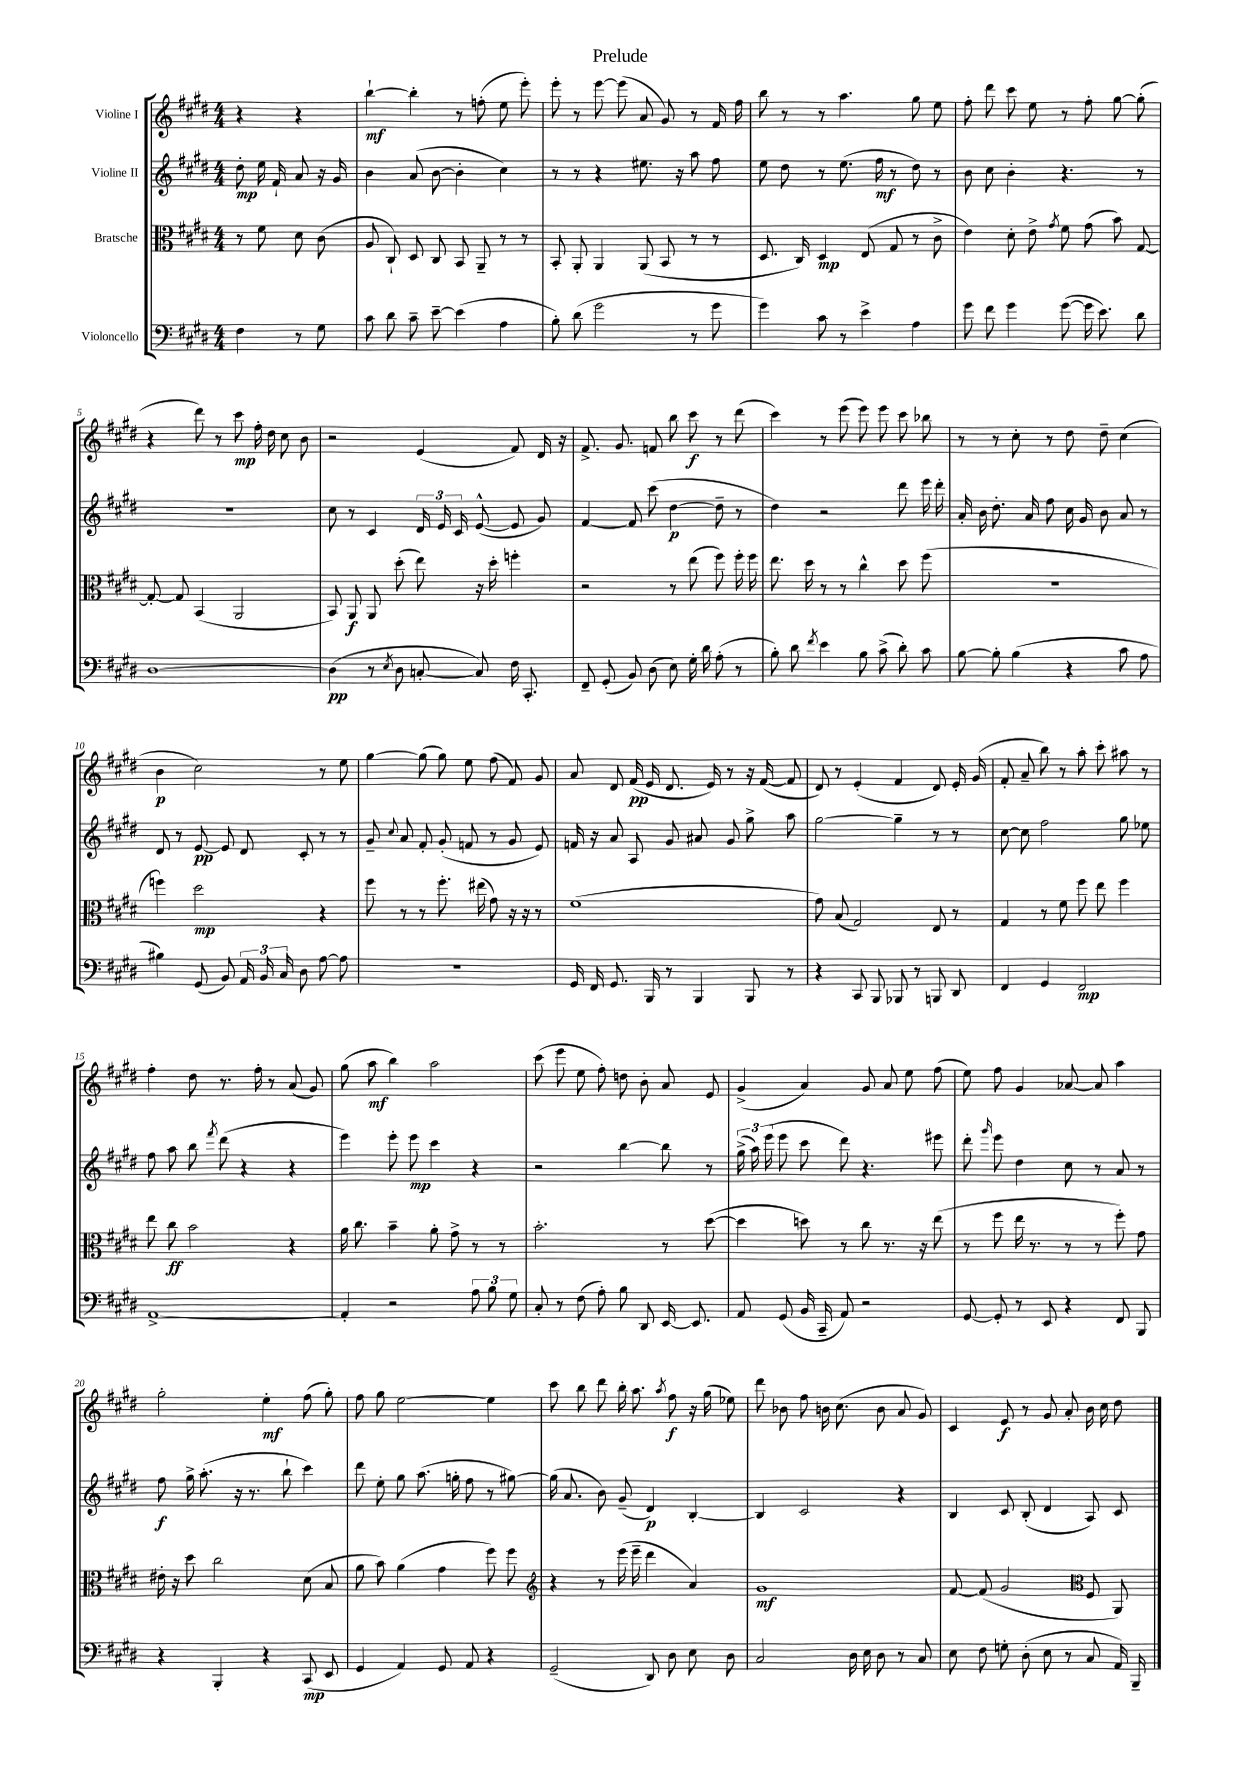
\header { title = "Prelude" }
<<
\new StaffGroup <<
\new Staff = "s0" \with { instrumentName = "Violine I" } {
    \clef treble \key e \major \numericTimeSignature \time 4/4 \partial 2
    \autoBeamOff r4 r4 |
    b''4~-!\mf b''4-. r8 f''8-.( e''8 e'''8-.) |
    e'''8-. r8 e'''8~ e'''8( a'8 gis'8) r8 fis'16 fis''16 |
    b''8 r8 r8 a''4. gis''8 e''8 |
    fis''8-. dis'''8 cis'''8 e''8 r8 fis''8-. gis''8~ gis''8-.( |
    r4 dis'''8) r8 cis'''8\mp fis''16-. dis''16 cis''8 b'8 |
    r2 e'4( fis'8) dis'16 r16 |
    fis'8.-> gis'8. f'8 b''8 cis'''8\f r8 dis'''8( |
    cis'''4) r8 e'''8( e'''8) e'''8 cis'''8 bes''8 |
    r8 r8 cis''8-. r8 dis''8 dis''8-- cis''4( |
    b'4\p cis''2) r8 e''8 |
    gis''4~ gis''8( gis''8) e''8 fis''8( fis'8) gis'8 |
    a'8 dis'8 fis'16\pp( e'16 dis'8. e'16) r8 r16 fis'16~( fis'8 |
    dis'8) r8 e'4-.( fis'4 dis'8) e'16-. gis'16( |
    fis'8-. a'8-- b''8) r8 a''8-. cis'''8-. ais''8 r8 |
    fis''4-. dis''8 r8. fis''16-. r8 a'8( gis'8) |
    gis''8( a''8\mf b''4) a''2 |
    cis'''8( e'''8 e''8 fis''8-.) d''8 b'8-. a'8 e'8 |
    gis'4->( a'4) gis'8 a'8 e''8 fis''8( |
    e''8) fis''8 gis'4 aes'8~ aes'8 a''4 |
    gis''2-. e''4-.\mf fis''8( gis''8-.) |
    fis''8 gis''8 e''2~ e''4 |
    cis'''8 b''8 dis'''8 b''16-. a''8. \acciaccatura { a''8 } fis''8\f r16 gis''16( ees''8) |
    dis'''8 bes'8 fis''8 b'16 cis''8.( b'8 a'8 gis'8) |
    cis'4 e'8\f r8 gis'8 a'8-. b'16 cis''16 dis''8 \bar "|." |
}
\new Staff = "s1" \with { instrumentName = "Violine II" } {
    \clef treble \key e \major \numericTimeSignature \time 4/4 \partial 2
    \autoBeamOff dis''8-.\mp e''16 fis'16-! a'8 r16 gis'16 |
    b'4 a'8( b'8~ b'4-. cis''4) |
    r8 r8 r4 eis''8. r16 a''8 fis''8 |
    e''8 dis''8 r8 e''8.( fis''16\mf r8 dis''8) r8 |
    b'8 cis''8 b'4-. r4. r8 |
    R1 |
    cis''8 r8 cis'4 \tuplet 3/2 { dis'16 e'16 cis'16 } e'8~-^( e'8 gis'8) |
    fis'4~ fis'8 cis'''8( dis''4~\p dis''8-- r8 |
    dis''4) r2 dis'''8 e'''16 dis'''16-. |
    a'16-. b'16 dis''8.-. a'16 fis''8 cis''16 gis'16 b'8 a'8 r8 |
    dis'8 r8 e'8~\pp e'8 dis'8 cis'8-. r8 r8 |
    gis'8-- \appoggiatura { cis''8 } a'8 fis'8-. gis'8-.( f'8 r8 gis'8 e'8) |
    f'16 r16 a'8 a8 gis'8 ais'8 gis'8 gis''8-> a''8 |
    gis''2~ gis''4-- r8 r8 |
    cis''8~ cis''8 fis''2 gis''8 ees''8 |
    fis''8 a''8 b''8 \acciaccatura { fis'''8 } dis'''8( r4 r4 |
    e'''4) e'''8-. e'''8\mp cis'''4 r4 |
    r2 b''4~ b''8 r8 |
    \tuplet 3/2 { gis''16->( a''16) e'''16( } e'''8 cis'''8 dis'''8) r4. eis'''8 |
    dis'''8-. \grace { gis'''16 } e'''8 dis''4 cis''8 r8 a'8 r8 |
    fis''8\f gis''16-> a''8.-.( r16 r8. b''8-! cis'''4) |
    dis'''8 e''8-. gis''8 a''8.( g''16-. fis''8 r8 gis''8~) |
    gis''16( a'8. b'8) gis'8--( dis'4\p) b4~-. |
    b4 cis'2 r4 |
    b4 cis'8 b8-.( dis'4 a8) cis'8 \bar "|." |
}
\new Staff = "s2" \with { instrumentName = "Bratsche" } {
    \clef alto \key e \major \numericTimeSignature \time 4/4 \partial 2
    \autoBeamOff r8 fis'8 dis'8 cis'8( |
    a8 cis8-!) dis8 cis8 b,8 a,8-- r8 r8 |
    b,8-. a,8-. a,4 a,8( b,8 r8 r8 |
    dis8. cis16) dis4\mp e8( gis8 r8 cis'8-> |
    e'4) dis'8-. e'8-> \acciaccatura { gis'8 } fis'8 gis'8( b'8) gis8~ |
    gis8~-. gis8 b,4( a,2 |
    b,8) a,8\f a,8 dis''8-.( e''8) r16 dis''16-. f''4-. |
    r2 r8 e''8( fis''8) fis''16-. fis''16 |
    e''8. dis''16 r8 r8 cis''4-^ dis''8 fis''8( |
    R1 |
    f''4) dis''2\mp r4 |
    fis''8 r8 r8 fis''8.-. eis''16( gis'8) r16 r16 r8 |
    fis'1( |
    gis'8) b8( gis2) e8 r8 |
    gis4 r8 fis'8 fis''8 e''8 fis''4 |
    e''8 cis''8\ff b'2 r4 |
    a'16 cis''8. b'4-- a'8-. gis'8-> r8 r8 |
    b'2.-. r8 dis''8~( |
    dis''4 d''8) r8 cis''8 r8. r16 e''8( |
    r8 fis''8 e''16 r8. r8 r8 fis''8-.) gis'8 |
    eis'16-. r16 dis''8 cis''2 dis'8( b8 |
    a'8 b'8) a'4( gis'4 fis''8) fis''8 |
    \clef treble r4 r8 e'''16( e'''16-- dis'''4 a'4) |
    gis'1\mf |
    fis'8~ fis'8( gis'2 \clef alto fis8 a,8) \bar "|." |
}
\new Staff = "s3" \with { instrumentName = "Violoncello" } {
    \clef bass \key e \major \numericTimeSignature \time 4/4 \partial 2
    \autoBeamOff fis4 r8 gis8 |
    cis'8 dis'8 cis'8-- e'8~-- e'4( a4 |
    b8-.) dis'8( gis'2 r8 gis'8 |
    gis'4) cis'8 r8 e'4-> a4 |
    gis'8 fis'8 gis'4 gis'8~( gis'16 e'8.) dis'8 |
    dis1~ |
    dis4\pp( r8 \acciaccatura { e8 } dis8 c8~-. c8) fis16 cis,8.-. |
    fis,8-- gis,8-.( b,8) dis8( e8) gis16-. dis'16 a8-.( r8 |
    b8-.) dis'8 \acciaccatura { fis'8 } e'4 b8 cis'8->( dis'8-.) cis'8 |
    b8~ b8-. b4( r4 cis'8 a8 |
    bis4) gis,8( b,8) \tuplet 3/2 { a,16 b,16 cis16 } dis8 a8~ a8 |
    R1 |
    gis,16 fis,16 gis,8. b,,16 r8 b,,4 b,,8 r8 |
    r4 cis,8 b,,8 bes,,8 r8 b,,8 dis,8 |
    fis,4 gis,4 fis,2\mp |
    a,1~-> |
    a,4-. r2 \tuplet 3/2 { a8 b8 gis8 } |
    cis8-. r8 fis8( a8-.) b8 dis,8 e,16~ e,8. |
    a,8 gis,8( b,16 cis,16-- a,8) r2 |
    gis,8~ gis,8-. r8 e,8 r4 fis,8 b,,8 |
    r4 b,,4-. r4 cis,8\mp( e,8 |
    gis,4 a,4) gis,8 a,8 r4 |
    gis,2--( dis,8) dis8 e8 dis8 |
    cis2 dis16 e16 dis8 r8 cis8 |
    e8 fis8 g8-. dis8-.( e8 r8 cis8 a,16) b,,16-- \bar "|." |
}
>>
>>
